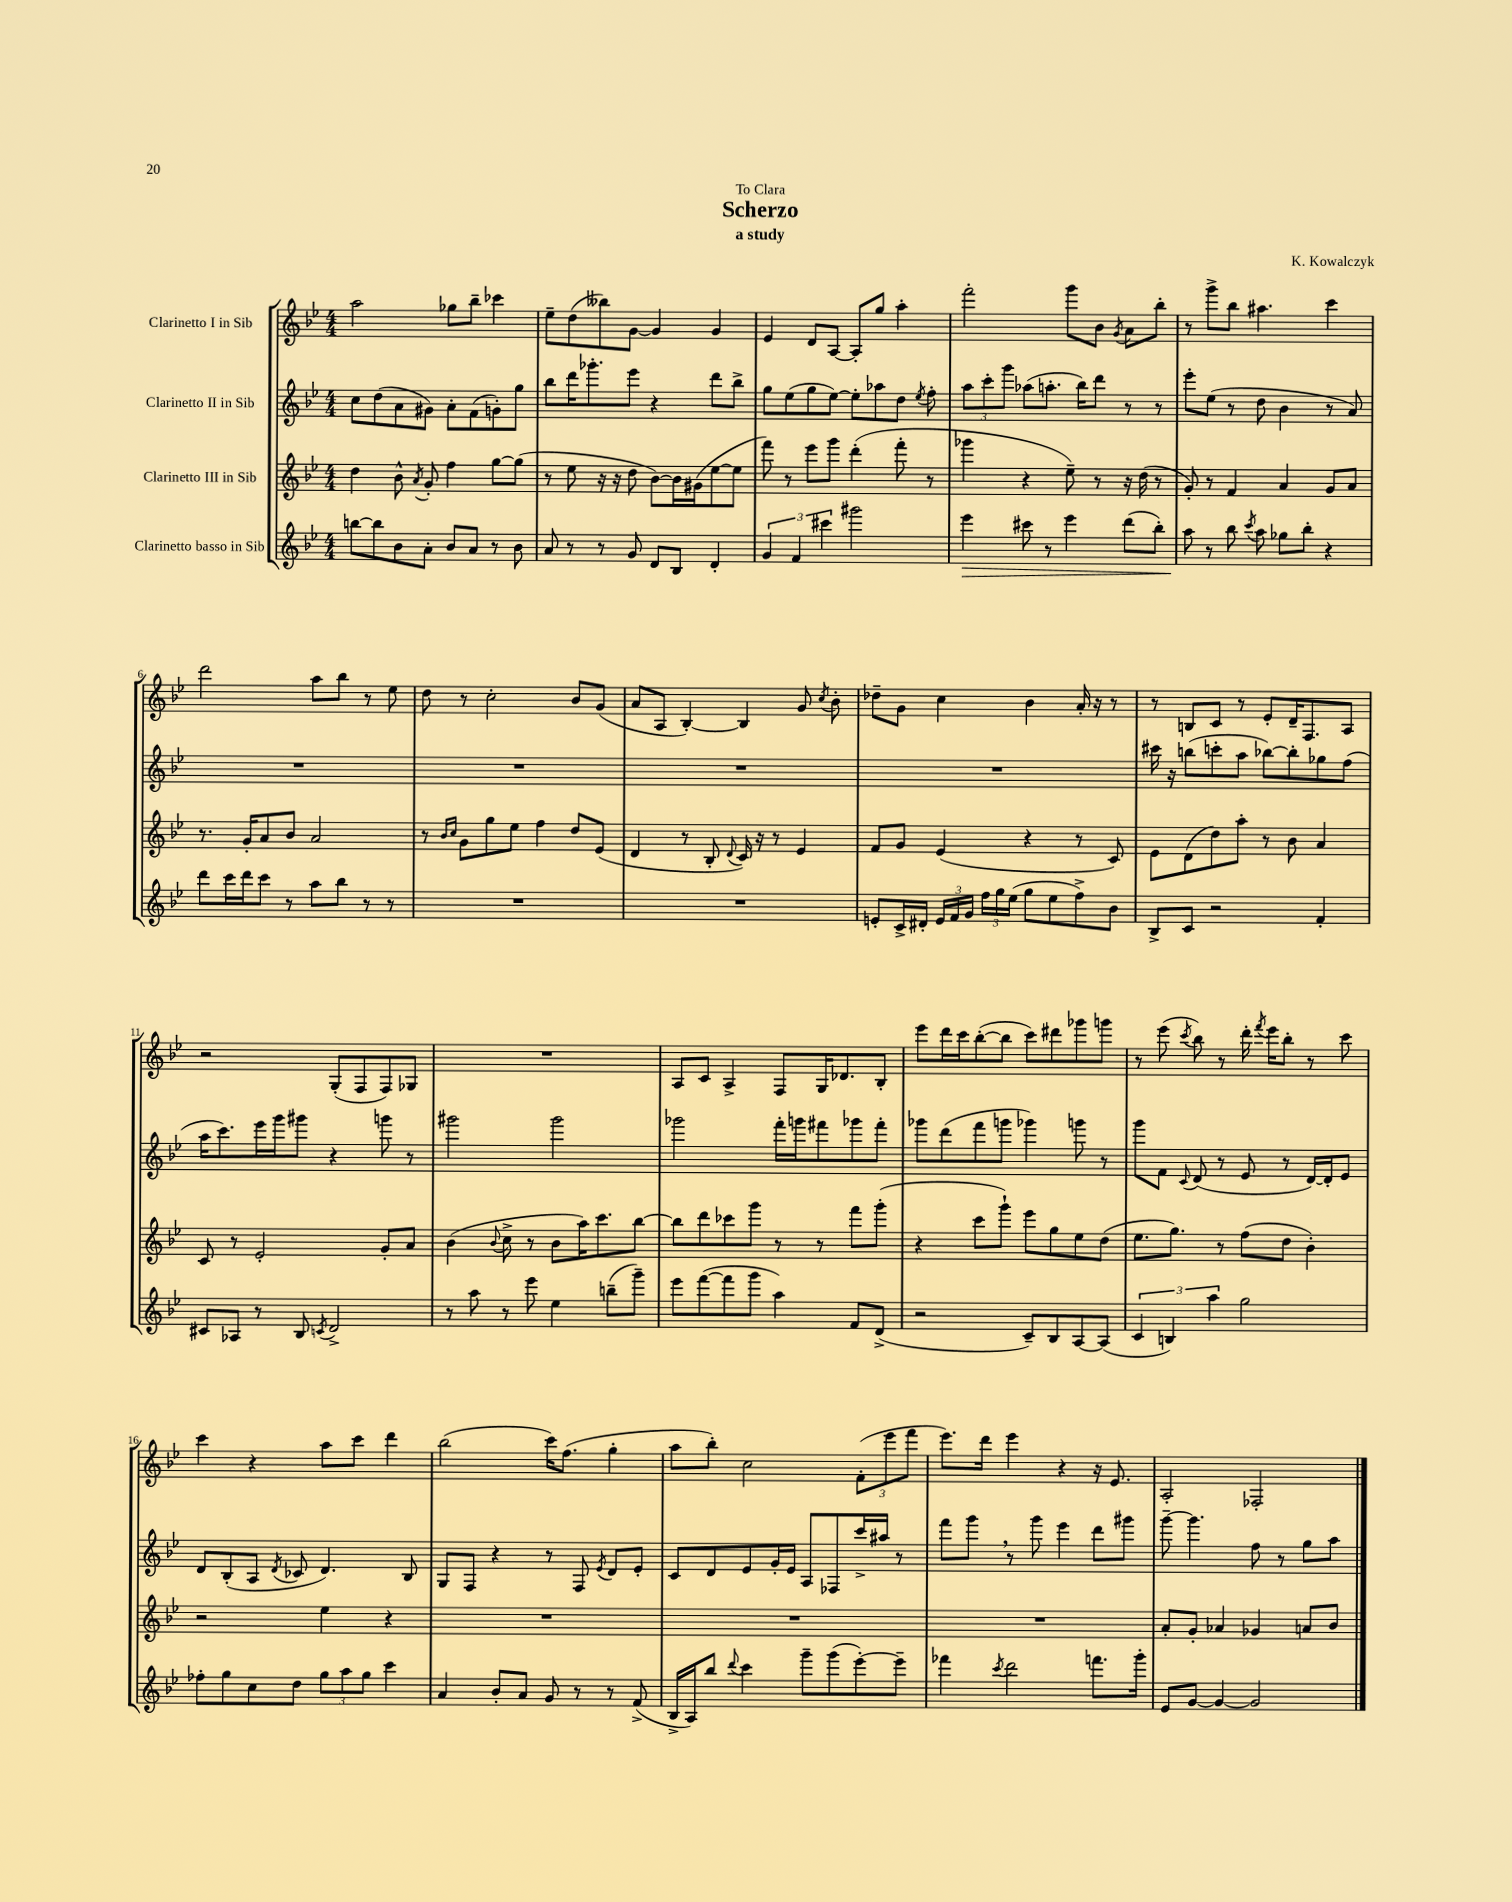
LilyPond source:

\header { title = "Scherzo" composer = "K. Kowalczyk" subtitle = "a study" dedication = "To Clara" }
<<
\new StaffGroup <<
\new Staff = "s0" \with { instrumentName = "Clarinetto I in Sib" } {
    \clef treble \key bes \major \numericTimeSignature \time 4/4
    \autoBeamOff a''2 ges''8[ bes''8]-- ces'''4 |
    ees''8[-- d''8( beses''8) g'8]~ g'4 g'4 |
    ees'4 d'8[ a8]~ a8[-. g''8] a''4-. |
    f'''2-. g'''8[ bes'8] \acciaccatura { g'8 } a'8[ bes''8]-. |
    r8 g'''8[-> bes''8] ais''4. c'''4 |
    d'''2 a''8[ bes''8] r8 ees''8 |
    d''8 r8 c''2-. bes'8[ g'8]( |
    a'8[ a8] bes4~-.) bes4 g'8 \acciaccatura { c''8 } bes'8-. |
    des''8[-- g'8] c''4 bes'4 a'16-. r16 r8 |
    r8 b8[ c'8] r8 ees'8[-. d'16-- f8. a8] |
    r2 g8[-.( f8 f8) ges8] |
    R1 |
    a8[ c'8] a4-> f8[ g16 des'8. bes8]-. |
    ees'''8[ d'''16 c'''16 bes''8~-.( bes''8] c'''8[) dis'''8 ges'''8 g'''8] |
    r8 ees'''8( \acciaccatura { c'''8 } bes''8) r8 d'''16-. \acciaccatura { f'''8 } ees'''16[ bes''8]-. r8 c'''8 |
    c'''4 r4 a''8[ c'''8] d'''4 |
    bes''2( c'''16[) f''8.]( g''4-. |
    a''8[ bes''8]-.) c''2 \tuplet 3/2 { f'8[-.( ees'''8 f'''8] } |
    ees'''8.[) d'''16] ees'''4 r4 r16 ees'8. |
    a2-. fes2-. \bar "|." |
}
\new Staff = "s1" \with { instrumentName = "Clarinetto II in Sib" } {
    \clef treble \key bes \major \numericTimeSignature \time 4/4
    \autoBeamOff c''8[ d''8( a'8 gis'8]) a'8[-. f'8( g'8-.) g''8] |
    bes''8[ d'''16 ges'''8.-. ees'''8] r4 d'''8[ bes''8]-> |
    g''8[ ees''8( g''8 ees''8]~) ees''8[-. aes''8 d''8] \acciaccatura { ees''8 } f''8-. |
    \tuplet 3/2 { a''8[ c'''8-. g'''8] } aes''8[( a''8.]-. bes''16[) d'''8] r8 r8 |
    ees'''8[-. ees''8]( r8 d''8 bes'4 r8 a'8) |
    R1 |
    R1 |
    R1 |
    R1 |
    cis'''16 r16 b''8[( c'''8-. a''8] bes''8[~) bes''8-. ges''8 f''8]( |
    a''16[ c'''8.) ees'''16 g'''16 gis'''8] r4 g'''8 r8 |
    gis'''2 gis'''2 |
    ges'''2 f'''16[-. g'''16 fis'''8 ges'''8 fis'''8]-. |
    ges'''8[ d'''8( f'''8 g'''8] ges'''4) g'''8 r8 |
    g'''8[ f'8] \appoggiatura { c'8 } d'8( r8 ees'8 r8 d'16[~) d'16-. ees'8] |
    d'8[ bes8-.( a8] \acciaccatura { d'8 } ces'8 d'4.) bes8 |
    g8[ f8] r4 r8 f8 \acciaccatura { ees'8 } d'8[ ees'8]-. |
    c'8[ d'8 ees'8 g'16-. ees'16] a8[ fes8 c'''16-> ais''16] r8 |
    f'''8[ g'''8] \breathe r8 g'''8 ees'''4 d'''8[ gis'''8] |
    g'''8~-- g'''4. f''8 r8 g''8[ a''8] \bar "|." |
}
\new Staff = "s2" \with { instrumentName = "Clarinetto III in Sib" } {
    \clef treble \key bes \major \numericTimeSignature \time 4/4
    \autoBeamOff d''4 bes'8-^ \acciaccatura { a'8 } g'8-. f''4 g''8[~ g''8]( |
    r8 ees''8 r16 r16 d''8 bes'8[~) bes'16 gis'16( ees''8~ ees''8] |
    f'''8) r8 ees'''8[ g'''8] d'''4-.( f'''8-. r8 |
    ges'''4 r4 ees''8--) r8 r16 d''16( r8 |
    g'8-.) r8 f'4 a'4 g'8[ a'8] |
    r8. g'16[-. a'8 bes'8] a'2 |
    r8 \grace { bes'16[ c''16] } g'8[ g''8 ees''8] f''4 d''8[ ees'8]( |
    d'4 r8 bes8-. \appoggiatura { d'8 } c'16) r16 r8 ees'4 |
    f'8[ g'8] ees'4( r4 r8 c'8) |
    ees'8[ d'8( d''8) a''8]-. r8 bes'8 a'4 |
    c'8 r8 ees'2-. g'8[-. a'8] |
    bes'4( \appoggiatura { bes'8 } c''8-> r8 bes'8[ a''16) c'''8. bes''8]~ |
    bes''8[ d'''8 ces'''8 g'''8] r8 r8 f'''8[ g'''8]-.( |
    r4 c'''8[ g'''8]-!) ees'''8[ g''8 ees''8 d''8]( |
    ees''8.[ g''8.]) r8 f''8[( d''8] bes'4-.) |
    r2 ees''4 r4 |
    R1 |
    R1 |
    R1 |
    a'8[-. g'8]-. aes'4 ges'4 a'8[ bes'8] \bar "|." |
}
\new Staff = "s3" \with { instrumentName = "Clarinetto basso in Sib" } {
    \clef treble \key bes \major \numericTimeSignature \time 4/4
    \autoBeamOff b''8[~ b''8 bes'8 a'8]-. bes'8[ a'8] r8 bes'8 |
    a'8 r8 r8 g'8 d'8[ bes8] d'4-. |
    \tuplet 3/2 { g'4 f'4 cis'''4 } gis'''2 |
    ees'''4\> cis'''8 r8 ees'''4 d'''8[( bes''8]-.) |
    a''8\! r8 bes''8 \acciaccatura { c'''8 } a''8 ges''8[ bes''8]-. r4 |
    d'''8[ c'''16 d'''16 c'''8] r8 a''8[ bes''8] r8 r8 |
    R1 |
    R1 |
    e'8[-. c'16-> dis'16]-. \tuplet 3/2 { e'16[ f'16 g'16] } \tuplet 3/2 { f''16[ g''16 ees''16]( } g''8[ ees''8 f''8->) bes'8] |
    bes8[-> c'8] r2 f'4-. |
    cis'8[ aes8] r8 bes8 \acciaccatura { c'8 } d'2-> |
    r8 a''8 r8 ees'''8 ees''4 b''8[--( g'''8]--) |
    ees'''8[ f'''8~( f'''8 g'''8] a''4) f'8[ d'8]->( |
    r2 c'8[--) bes8 a8~ a8]( |
    \tuplet 3/2 { c'4 b4) a''4 } g''2 |
    fes''8[-. g''8 c''8 d''8] \tuplet 3/2 { g''8[ a''8 g''8] } c'''4 |
    a'4 bes'8[-. a'8] g'8 r8 r8 f'8->( |
    bes16[-> a16) bes''8] \appoggiatura { d'''8 } c'''4 g'''8[-- g'''8( ees'''8~-.) ees'''8]-- |
    fes'''4 \acciaccatura { c'''8 } d'''2 f'''8.[ g'''16]-. |
    ees'8[ g'8]~ g'4~ g'2 \bar "|." |
}
>>
>>
